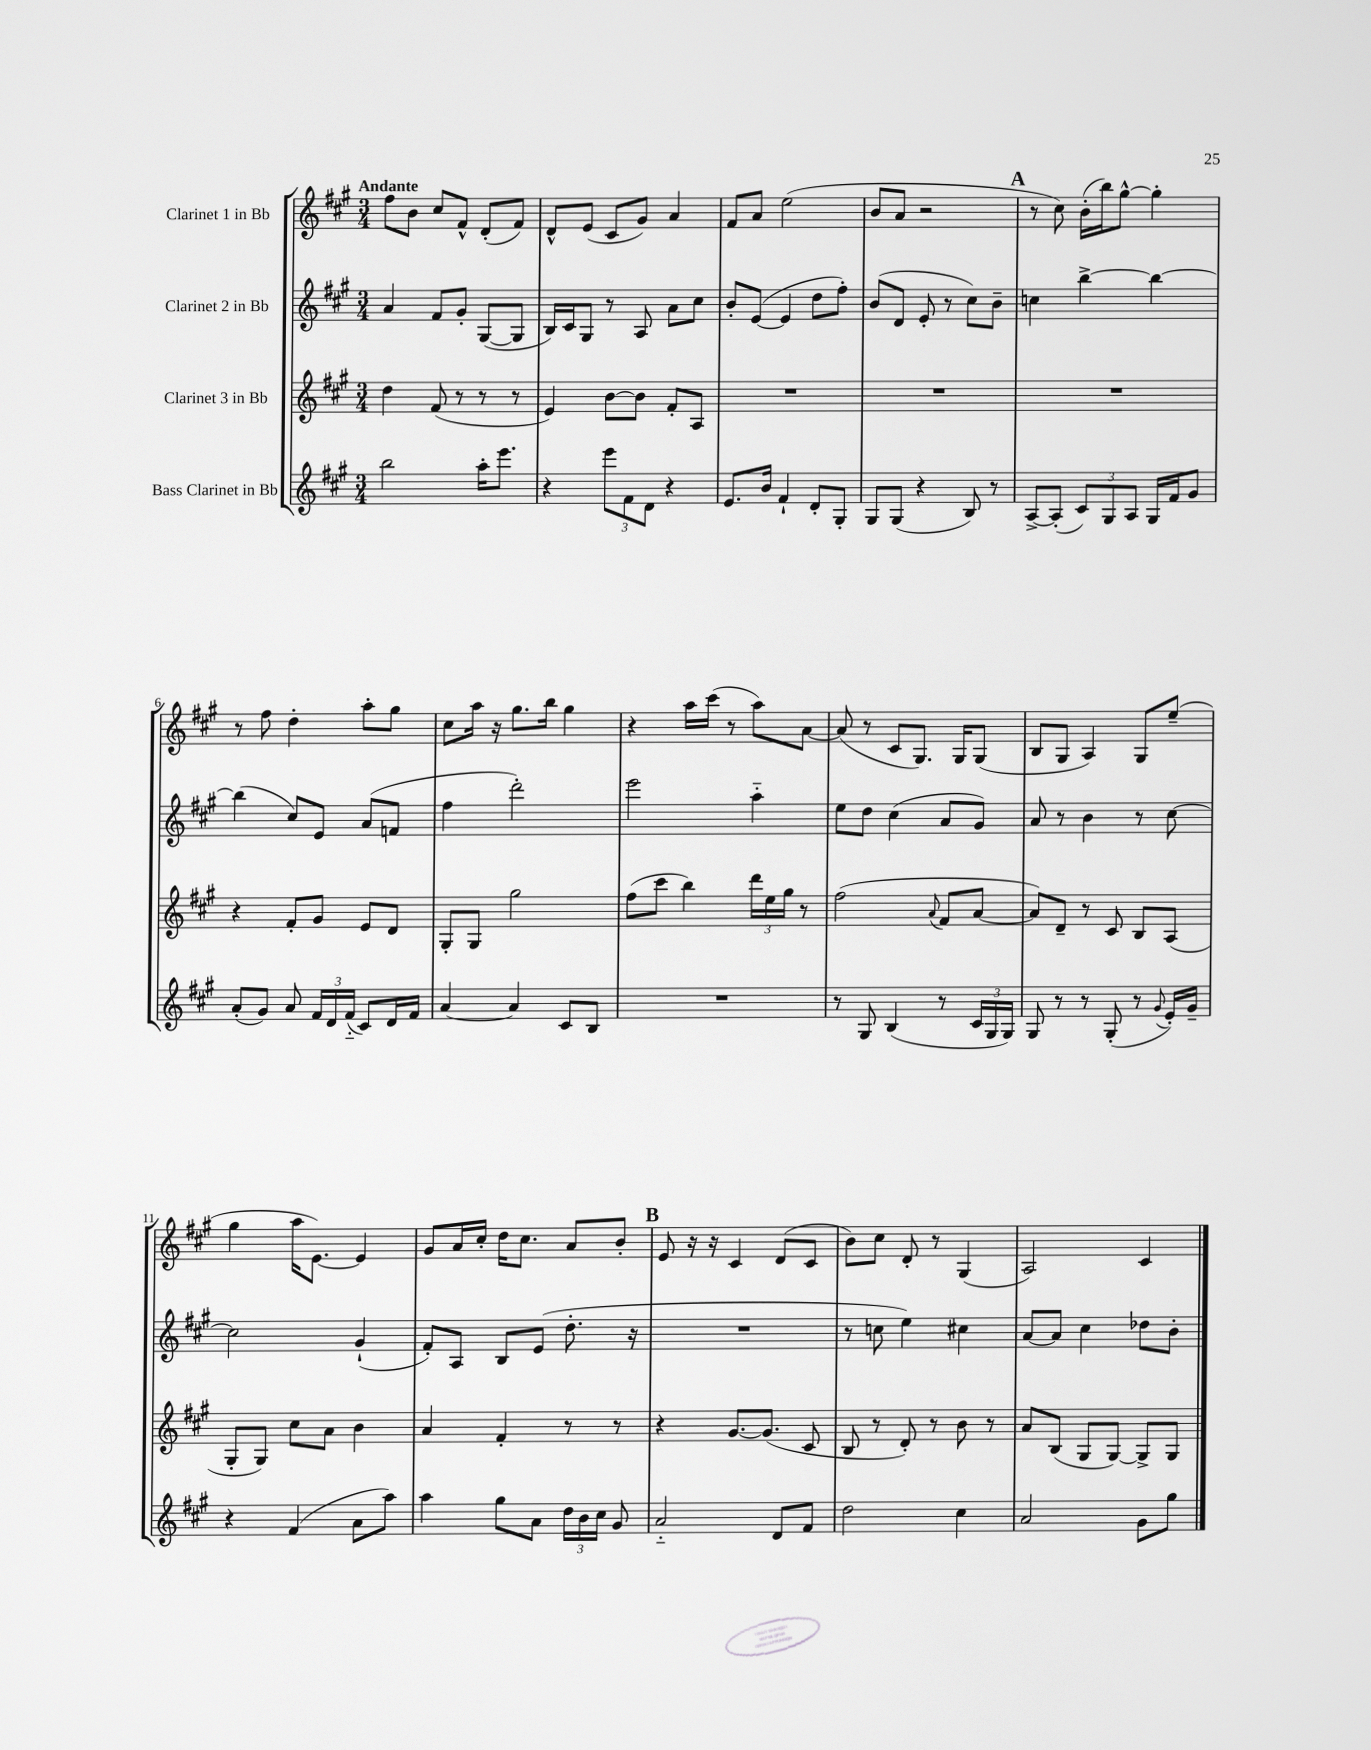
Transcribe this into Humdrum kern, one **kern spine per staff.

**kern	**kern	**kern	**kern
*staff4	*staff3	*staff2	*staff1
*clefG2	*clefG2	*clefG2	*clefG2
*k[f#c#g#]	*k[f#c#g#]	*k[f#c#g#]	*k[f#c#g#]
*M3/4	*M3/4	*M3/4	*M3/4
2bb	4dd	4a	8ff#
.	.	.	8b
.	(8f#	8f#	8cc#
.	8r	8g#'	8f#^^
16aa'	8r	([8G#	(8d'
8.eee	.	.	.
.	8r	8G#]	8f#)
=	=	=	=
4r	4e)	16B)	8d^^
.	.	16c#	.
.	.	8G#	(8e
12eee	[8b	8r	8c#
12f#	.	.	.
.	8b]	8A	8g#)
12d	.	.	.
4r	8f#'	8a	4a
.	8A	8cc#	.
=	=	=	=
8.e	2.r	8b'	8f#
.	.	([8e	8a
16b	.	.	.
4f#`	.	4e]	(2ee
8d'	.	8dd	.
8G#'	.	8ff#')	.
=	=	=	=
8G#	2.r	(8b	8b
(8G#	.	8d	8a
4r	.	8e'	2r
.	.	8r	.
8B)	.	8cc#)	.
8r	.	8b~	.
=	=	=	=
[8A^	2.r	4cc	8r
(8A']	.	.	8cc#)
12c#)	.	[4bb^	(16b'
.	.	.	16bb)
12G#	.	.	.
.	.	.	[8gg#^^
12A	.	.	.
16G#	.	4bb_	4gg#']
16f#	.	.	.
8g#	.	.	.
=	=	=	=
(8a'	4r	(4bb]	8r
8g#)	.	.	8ff#
8a	8f#'	8cc#)	4dd'
24f#	8g#	8e	.
24d	.	.	.
(24f#'~	.	.	.
8c#)	8e	(8a	8aa'
16d	8d	8f	8gg#
16f#	.	.	.
=	=	=	=
[4a	8G#'	4ff#	8cc#
.	8G#	.	16aa
.	.	.	16r
4a]	2gg#	2ddd')	8.gg#
.	.	.	16bb
8c#	.	.	4gg#
8B	.	.	.
=	=	=	=
2.r	(8ff#	2eee	4r
.	8ccc#	.	.
.	4bb)	.	16aa
.	.	.	(16ccc#
.	.	.	8r
.	24ddd	4aa'~	8aa)
.	24ee	.	.
.	24gg#	.	.
.	8r	.	[8a
=	=	=	=
8r	(2ff#	8ee	(8a]
8G#	.	8dd	8r
(4B	.	(4cc#	8c#
.	.	.	8.G#)
.	8qqa	.	.
8r	8f#	8a	.
.	.	.	16G#
24c#	[8a	8g#)	(8G#
24G#	.	.	.
24G#)	.	.	.
=	=	=	=
8G#	8a])	8a	8B
8r	8d~	8r	8G#
8r	8r	4b	4A)
(8G#'	8c#	.	.
8r	8B	8r	8G#
8qqg#	.	.	.
16e')	(8A	[8cc#	(8ee~
16g#~	.	.	.
=	=	=	=
4r	8G#'	2cc#]	4gg#
.	8G#)	.	.
(4f#	8cc#	.	16aa
.	.	.	[8.e)
.	8a	.	.
8a	4b	(4g#`	4e]
8aa)	.	.	.
=	=	=	=
4aa	4a	8f#')	8g#
.	.	8A	16a
.	.	.	16cc#'
8gg#	4f#'	8B	16dd
.	.	.	8.cc#
8a	.	(8e	.
24dd	8r	8.dd'	8a
24b	.	.	.
24cc#	.	.	.
8g#	8r	.	8b'
.	.	16r	.
=	=	=	=
2a'~	4r	2.r	8e
.	.	.	16r
.	.	.	16r
.	[8.g#	.	4c#
.	(8.g#]	.	.
8d	.	.	(8d
8f#	8c#	.	8c#
=	=	=	=
2dd	8B	8r	8b)
.	8r	8cc	8cc#
.	8d')	4ee)	8d'
.	8r	.	8r
4cc#	8b	4cc#	(4G#
.	8r	.	.
=	=	=	=
2a	8a	[8a	2A)
.	(8B	8a]	.
.	8G#	4cc#	.
.	[8G#)	.	.
8g#	8G#^]	8dd-	4c#
8gg#	8G#	8b'	.
==	==	==	==
*-	*-	*-	*-
